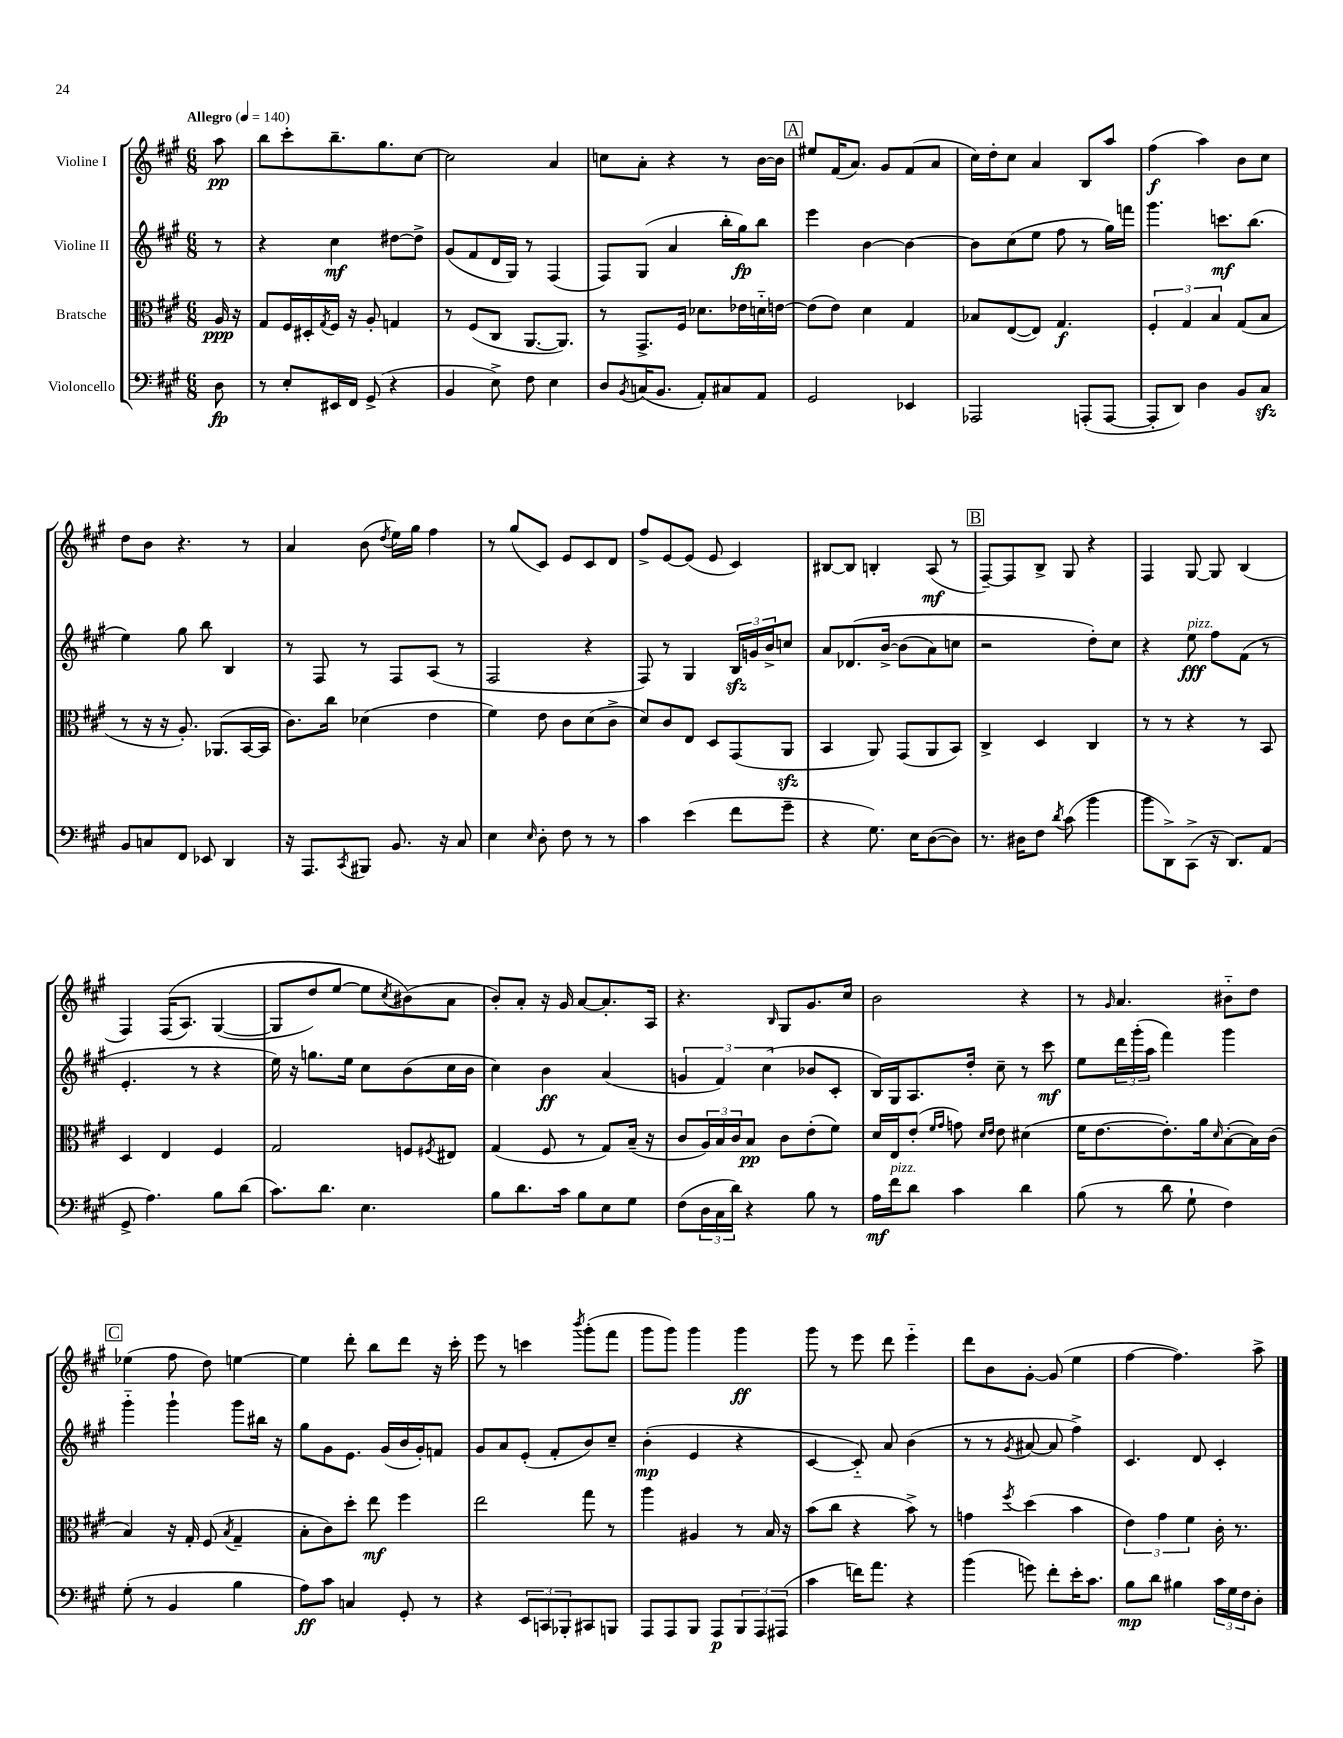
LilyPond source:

<<
\new StaffGroup <<
\new Staff = "s0" \with { instrumentName = "Violine I" } {
    \clef treble \key a \major \numericTimeSignature \time 6/8 \partial 8 \tempo "Allegro" 4 = 140
    a''8\pp |
    b''8 cis'''8-. b''8.-- gis''8. cis''8~ |
    cis''2 a'4 |
    c''8 a'8-. r4 r8 b'16~ b'16 |
    \mark \markup { \box "A" } eis''8 fis'16( a'8.) gis'8 fis'8( a'8 |
    cis''16) d''16-. cis''8 a'4 b8 a''8 |
    fis''4\f( a''4) b'8 cis''8 |
    d''8 b'8 r4. r8 |
    a'4 b'8( \acciaccatura { d''8 } e''16) gis''16 fis''4 |
    r8 gis''8( cis'8) e'8 cis'8 d'8 |
    fis''8-> e'8~ e'8( e'8 cis'4) |
    bis8~ bis8 b4-. a8\mf( r8 |
    \mark \markup { \box "B" } fis8~--) fis8 b8-> gis8 r4 |
    fis4 gis8~ gis8 b4( |
    fis4) fis16(\( a8.) gis4~( |
    gis8 d''8) e''8~ e''8 \acciaccatura { cis''8 } bis'8(\) a'8 |
    b'8-.) a'8-. r16 gis'16 a'8~ a'8.-. a16 |
    r4. \grace { b16 } gis8 gis'8. cis''16 |
    b'2 r4 |
    r8 \grace { gis'16 } a'4. bis'8-_ d''8 |
    \mark \markup { \box "C" } ees''4( fis''8 d''8) e''4~ |
    e''4 d'''8-. b''8 d'''8 r16 cis'''16-. |
    e'''8 r8 c'''4 \acciaccatura { b'''8 } gis'''8-.( fis'''8 |
    gis'''8 gis'''8) gis'''4 gis'''4\ff |
    gis'''8 r8 e'''8 d'''8 e'''4-_ |
    d'''8 b'8 gis'8~-. gis'8( e''4 |
    fis''4~ fis''4.) a''8-> \bar "|." |
}
\new Staff = "s1" \with { instrumentName = "Violine II" } {
    \clef treble \key a \major \numericTimeSignature \time 6/8 \partial 8
    r8 |
    r4 cis''4\mf dis''8~ dis''8-> |
    gis'8( fis'8 d'16 gis16) r8 fis4( |
    fis8) gis8( a'4 b''16-. gis''16\fp) b''8 |
    \mark \markup { \box "A" } e'''4 b'4~ b'4~ |
    b'8 cis''8( e''8 fis''8 r8 gis''16) f'''16 |
    gis'''4. c'''8.\mf b''8.( |
    e''4) gis''8 b''8 b4 |
    r8 fis8 r8 fis8 a8( r8 |
    fis2 r4 |
    fis8) r8 gis4 \tuplet 3/2 { b16\sfz g'16 b'16-> } c''8 |
    a'8 des'8.\( b'16~-> b'8( a'8) c''8 |
    \mark \markup { \box "B" } r2 d''8-.\) cis''8 |
    r4 e''8\fff^\markup { \italic "pizz." } fis''8 fis'8( r8 |
    e'4.-. r8 r4 |
    e''16) r16 g''8. e''16 cis''8 b'8( cis''16 b'16 |
    cis''4) b'4\ff a'4( |
    \tuplet 3/2 { g'4 fis'4) cis''4( } bes'8 cis'8-. |
    b16) gis16 a8. d''16-. cis''8-- r8 cis'''8\mf |
    e''8 \tuplet 3/2 { d'''16 gis'''16-.( a''16 } fis'''4) gis'''4 |
    \mark \markup { \box "C" } gis'''4-_ gis'''4-! gis'''8 bis''16 r16 |
    gis''8 gis'8 e'8. gis'16( b'16 gis'16-.) f'8 |
    gis'8 a'8 e'8-.( fis'8-. b'8) cis''8-- |
    b'4-.\mp( e'4 r4 |
    cis'4~ cis'8-_) a'8 b'4( |
    r8 r8 \acciaccatura { gis'8 } ais'8~ ais'8 fis''4->) |
    cis'4. d'8 cis'4-. \bar "|." |
}
\new Staff = "s2" \with { instrumentName = "Bratsche" } {
    \clef alto \key a \major \numericTimeSignature \time 6/8 \partial 8
    a16\ppp r16 |
    gis8 fis16 dis16-. \acciaccatura { gis8 } fis16 r16 a8-. g4 |
    r8 fis8( cis8 a,8.~ a,8.) |
    r8 gis,8.-> fis16 des'8. ees'16 d'16-_ e'16~ |
    \mark \markup { \box "A" } e'8( e'8) d'4 gis4 |
    bes8 e8~( e8) gis4.\f |
    \tuplet 3/2 { fis4-. gis4 b4 } gis8( b8 |
    r8 r16 r16 a8.-.) aes,8.( b,16~ b,16 |
    cis'8.) cis''16 des'4( e'4 |
    fis'4) e'8 cis'8 d'8( cis'8-> |
    d'8) cis'8 e8 d8 gis,8( a,8\sfz |
    b,4 a,8) gis,8( a,8 b,8) |
    \mark \markup { \box "B" } cis4-> d4 cis4 |
    r8 r8 r4 r8 b,8 |
    d4 e4 fis4 |
    gis2 f8 \acciaccatura { fis8 } eis8 |
    gis4( fis8 r8 gis8) b16--( r16 |
    cis'8 \tuplet 3/2 { a16) b16 cis'16 } b8\pp cis'8 e'8-.( fis'8) |
    d'16 e16 e'8-.( \grace { fis'16 gis'16 } g'8) \grace { d'16 e'16 } e'8 dis'4( |
    fis'16 e'8.~ e'8.-.) a'16 \grace { d'16 } b8~-.( b16) cis'16( |
    \mark \markup { \box "C" } b4) r16 gis16-. fis8( \acciaccatura { b8 } gis4-- |
    b8-. cis'8) d''8-. e''8\mf fis''4 |
    e''2 gis''8 r8 |
    a''4 ais4 r8 b16 r16 |
    b'8( cis''8 r4 b'8->) r8 |
    g'4 \acciaccatura { fis''8 } d''4( b'4 |
    \tuplet 3/2 { e'4) gis'4 fis'4 } cis'16-. r8. \bar "|." |
}
\new Staff = "s3" \with { instrumentName = "Violoncello" } {
    \clef bass \key a \major \numericTimeSignature \time 6/8 \partial 8
    d8\fp |
    r8 e8-. eis,16 fis,16 gis,8->( r4 |
    b,4 e8->) fis8 e4 |
    d8 \acciaccatura { b,8 } c16( b,8. a,8-.) cis8 a,8 |
    \mark \markup { \box "A" } gis,2 ees,4 |
    aes,,2 a,,8-.( a,,8~ |
    a,,8-. d,8) d4 b,8 cis8\sfz |
    b,8 c8 fis,8 ees,8 d,4 |
    r16 a,,8. \acciaccatura { cis,8 } bis,,8 b,8. r16 cis8 |
    e4 \grace { e16 } d8-. fis8 r8 r8 |
    cis'4 e'4( fis'8 gis'8-- |
    r4 gis8.) e16 d8~( d8) |
    \mark \markup { \box "B" } r8. dis16 fis8 \acciaccatura { d'8 } cis'8( b'4 |
    b'8 d,8->) cis,8->( r16 d,8.) a,8( |
    gis,8-> a4.) b8 d'8( |
    cis'8.) d'8. e4. |
    b8 d'8. cis'16 b8 e8 gis8 |
    fis8( \tuplet 3/2 { d16 cis16 d'16) } r4 b8 r8 |
    a16\mf fis'16^\markup { \italic "pizz." } d'8 cis'4 d'4 |
    b8( r8 d'8 gis8-! fis4) |
    \mark \markup { \box "C" } gis8-.( r8 b,4 b4 |
    a8\ff) cis'8 c4 gis,8-. r8 |
    r4 \tuplet 3/2 { e,8 c,8 bes,,8-. } cis,8 b,,8 |
    a,,8 a,,8 b,,8 a,,8\p \tuplet 3/2 { b,,8 a,,8 ais,,8( } |
    cis'4 f'16) a'8. r4 |
    b'4( g'8) fis'8-. e'16-. cis'8. |
    b8\mp d'8 bis4 \tuplet 3/2 { cis'16 gis16 fis16 } d8-. \bar "|." |
}
>>
>>
\layout { \context { \Score \remove "Bar_number_engraver" } }
